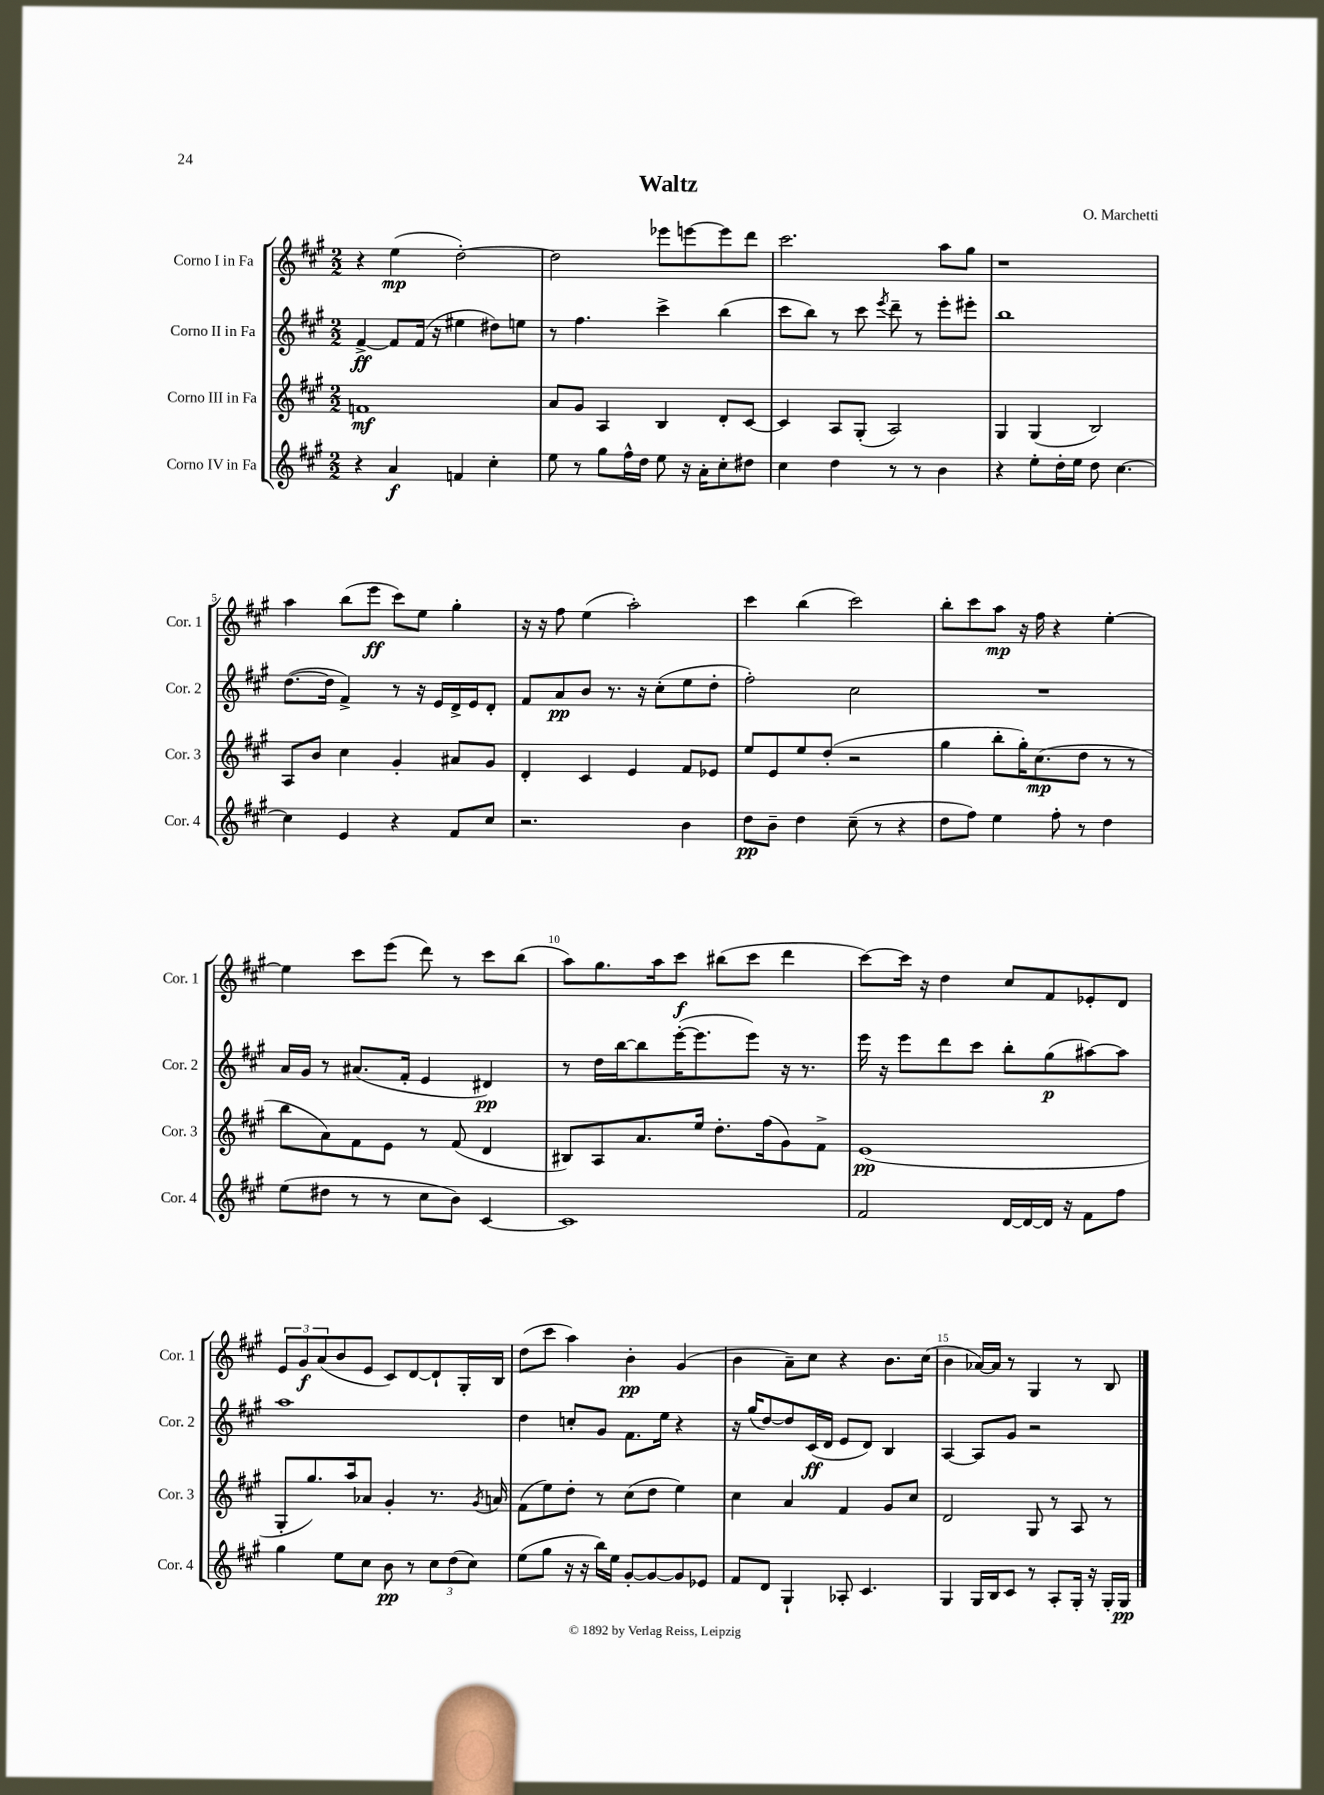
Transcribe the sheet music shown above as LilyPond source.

\header { title = "Waltz" composer = "O. Marchetti" }
<<
\new StaffGroup <<
\new Staff = "s0" \with { instrumentName = "Corno I in Fa" shortInstrumentName = "Cor. 1" } {
    \clef treble \key a \major \numericTimeSignature \time 2/2
    r4 e''4\mp( d''2~-.) |
    d''2 ees'''8 e'''8~ e'''8 d'''8 |
    cis'''2. a''8 gis''8 |
    r1 |
    a''4 b''8( e'''8\ff cis'''8) e''8 gis''4-. |
    r16 r16 fis''8 e''4( a''2-.) |
    cis'''4 b''4( cis'''2) |
    b''8-. cis'''8 a''8\mp r16 fis''16 r4 e''4~-. |
    e''4 cis'''8 e'''8( d'''8) r8 cis'''8 b''8( |
    a''8) gis''8. a''16 cis'''8\f bis''8( cis'''8 d'''4 |
    cis'''8~) cis'''16 r16 d''4 cis''8 fis'8 ees'8-. d'8 |
    \tuplet 3/2 { e'8 gis'8\f a'8( } b'8 e'8 cis'8) d'8~ d'8-! gis16-. b16 |
    d''8( cis'''8 a''4) b'4-.\pp gis'4( |
    b'4 a'8--) cis''8 r4 b'8. cis''16( |
    b'4 aes'16~) aes'16 r8 gis4 r8 b8 \bar "|." |
}
\new Staff = "s1" \with { instrumentName = "Corno II in Fa" shortInstrumentName = "Cor. 2" } {
    \clef treble \key a \major \numericTimeSignature \time 2/2
    fis'4~->\ff fis'8 fis'16( r16 eis''4 dis''8) e''8 |
    r8 fis''4. cis'''4-> b''4( |
    cis'''8 b''8) r8 cis'''8 \acciaccatura { e'''8 } d'''8-- r8 e'''8-. eis'''8-. |
    b''1 |
    d''8.~( d''16 fis'4->) r8 r16 e'16 d'16-> e'16 d'8-. |
    fis'8 a'8\pp b'8 r8. r16 cis''8-.( e''8 d''8-. |
    fis''2-.) cis''2 |
    R1 |
    a'16 gis'16 r8 ais'8.( fis'16-. e'4 dis'4\pp) |
    r8 d''16 b''16~ b''8 e'''16~-.( e'''8. e'''8) r16 r8. |
    e'''16 r16 e'''8 d'''8 cis'''8 b''8-. gis''8\p( ais''8~) ais''8 |
    a''1 |
    d''4 c''8-. gis'8 fis'8. e''16 r4 |
    r16 gis''16( d''8~) d''8 cis'16\ff( d'16 e'8 d'8) b4 |
    a4~ a8 gis'8 r2 \bar "|." |
}
\new Staff = "s2" \with { instrumentName = "Corno III in Fa" shortInstrumentName = "Cor. 3" } {
    \clef treble \key a \major \numericTimeSignature \time 2/2
    f'1\mf |
    a'8 gis'8 a4 b4 d'8-. cis'8~ |
    cis'4 a8 gis8-.( a2) |
    gis4 gis4( b2) |
    a8 b'8 cis''4 gis'4-. ais'8 gis'8 |
    d'4-. cis'4 e'4 fis'8 ees'8 |
    e''8 e'8 e''8 d''8-.( r2 |
    gis''4 b''8-. gis''16-.) cis''8.\mp( d''8 r8 r8 |
    b''8 a'8) fis'8 e'8 r8 fis'8( d'4 |
    bis8) a8 a'8. e''16 d''8.-. fis''16( gis'8) fis'8-> |
    e'1\pp( |
    gis8-. gis''8.) a''16 aes'8 gis'4-. r8. \acciaccatura { gis'8 } a'16 |
    fis'8( e''8) d''8-. r8 cis''8( d''8 e''4) |
    cis''4 a'4 fis'4 gis'8 cis''8 |
    d'2 gis8 r8 a8 r8 \bar "|." |
}
\new Staff = "s3" \with { instrumentName = "Corno IV in Fa" shortInstrumentName = "Cor. 4" } {
    \clef treble \key a \major \numericTimeSignature \time 2/2
    r4 a'4\f f'4 cis''4-. |
    e''8 r8 gis''8 fis''16-^ d''16 e''8 r16 a'16-. cis''8-. dis''8 |
    cis''4 d''4 r8 r8 b'4 |
    r4 e''8-. d''16-. e''16 d''8 cis''4.~ |
    cis''4 e'4 r4 fis'8 cis''8 |
    r2. b'4 |
    d''8\pp b'8-- d''4 cis''8--( r8 r4 |
    d''8 fis''8) e''4 fis''8-. r8 d''4 |
    e''8( dis''8 r8 r8 cis''8 b'8) cis'4~ |
    cis'1 |
    fis'2 d'16~ d'16~ d'16 r16 fis'8 fis''8 |
    gis''4 e''8 cis''8 b'8\pp r8 \tuplet 3/2 { cis''8 d''8( cis''8) } |
    e''8( gis''8 r16 r16 b''16) e''16 gis'8~-. gis'8~ gis'8 ees'8 |
    fis'8 d'8 gis4-! aes8-. cis'4. |
    gis4 gis16 b16 cis'8 r8 a8-. gis16-. r16 gis16-. gis16\pp \bar "|." |
}
>>
>>
\layout { \context { \Score \override BarNumber.break-visibility = ##(#f #t #t) barNumberVisibility = #(every-nth-bar-number-visible 5) } }
